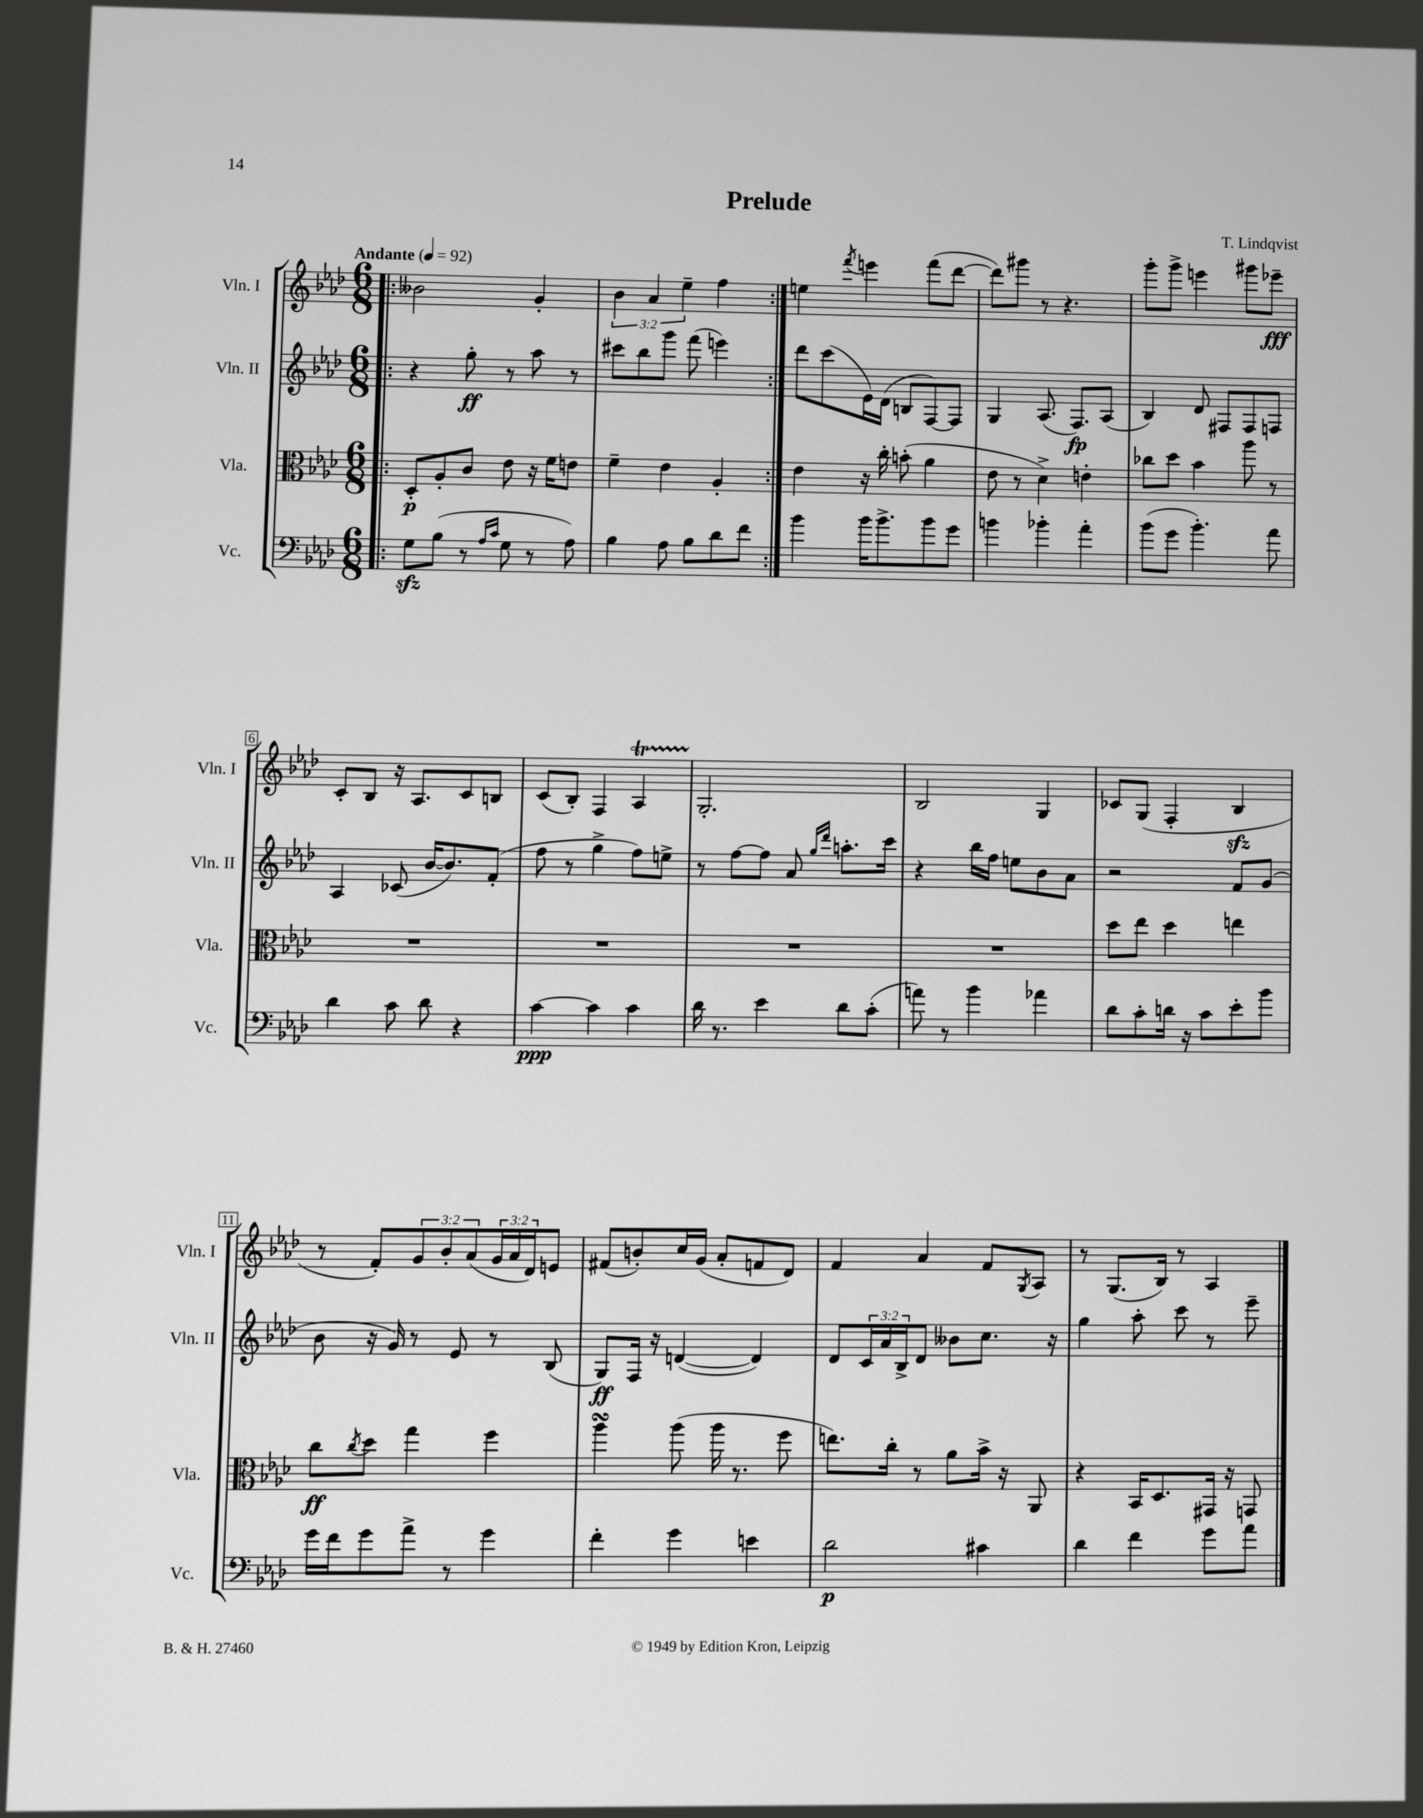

**kern	**dynam	**kern	**dynam	**kern	**dynam	**kern	**dynam
*part4	*part4	*part3	*part3	*part2	*part2	*part1	*part1
*staff4	*staff4	*staff3	*staff3	*staff2	*staff2	*staff1	*staff1
*I"Vc.	*	*I"Vla.	*	*I"Vln. II	*	*I"Vln. I	*
*I'Vc.	*	*I'Vla.	*	*I'Vln. II	*	*I'Vln. I	*
*clefF4	*	*clefC3	*	*clefG2	*	*clefG2	*
*k[b-e-a-d-]	*	*k[b-e-a-d-]	*	*k[b-e-a-d-]	*	*k[b-e-a-d-]	*
*M6/8	*	*M6/8	*	*M6/8	*	*M6/8	*
*MM92	*	*MM92	*	*MM92	*	*MM92	*
=1!|:	=1!|:	=1!|:	=1!|:	=1!|:	=1!|:	=1!|:	=1!|:
!	!	!	!	!	!	!LO:TX:a:B:t=Andante	!
8Gzz\L	.	8D-'/L	p	4r	.	2b--X\	.
(8B-\J	.	8A-'/	.	.	.	.	.
8r	.	8c/J	.	8gg'\	ff	.	.
16qqA-/LL	.	.	.	.	.	.	.
16qqc/JJ	.	.	.	.	.	.	.
8G\	.	8e-\	.	8r	.	.	.
8r	.	16r	.	8aa-\	.	4g'/	.
.	.	16f\KL	.	.	.	.	.
8A-\)	.	8en\J	.	8r	.	.	.
=2	=2	=2	=2	=2	=2	=2	=2
4B-\	.	4f~\	.	8ccc#X\L	.	6b-\	.
.	.	.	.	8bb-\	.	.	.
.	.	.	.	.	.	6a-/	.
8A-\	.	4e-\	.	8ggg\J	.	.	.
.	.	.	.	.	.	6ee-~\	.
8B-\L	.	.	.	(8fff\	.	.	.
8d-\	.	4A-'/	.	4eeen\)	.	4ff\	.
8f\J	.	.	.	.	.	.	.
=3:|!	=3:|!	=3:|!	=3:|!	=3:|!	=3:|!	=3:|!	=3:|!
4b-\	.	4e-\	.	8ddd-\L	.	4een\	.
.	.	.	.	(8ccc\	.	.	.
.	.	.	.	.	.	8qfff/	.
16b-\KL	.	16r	.	16e-\L)	.	4eeen\	.
8.b-^\	.	16cc'\	.	(16d-\JJ	.	.	.
.	.	(8bn'\	.	8Bn/L	.	.	.
8b-\	.	4a-\	.	[8F/)	.	(8fff\L	.
8g\J	.	.	.	8F/J]	.	[8ddd-\J	.
=4	=4	=4	=4	=4	=4	=4	=4
4bn\	.	8e-\	.	4G/	.	8ddd-\L])	.
.	.	8r	.	.	.	8ggg#X\J	.
4b-X'\	.	4d-^\)	.	(8.A-/	.	8r	.
.	.	.	.	.	.	4.r	.
.	.	.	.	8.F/L)	fp	.	.
4a-'\	.	4en'\	.	.	.	.	.
.	.	.	.	(8A-/J	.	.	.
=5	=5	=5	=5	=5	=5	=5	=5
(8b-\L	.	8cc-X\L	.	4B-/)	.	8ggg'\L	.
8g\J	.	8dd-\J	.	.	.	8ggg^\J	.
4.b-'\)	.	4b-\	.	8d-/	.	4eeen\	.
.	.	.	.	8F#X/L	.	.	.
.	.	8aa-\	.	8F#/	.	8ggg#X\L	.
8a-\	.	8r	.	8Fn/J	.	8eee-X~\J	fff
!!LO:LB:g=z
=6	=6	=6	=6	=6	=6	=6	=6
4d-\	.	2.r	.	4A-/	.	8c'/L	.
.	.	.	.	.	.	8B-/J	.
8c\	.	.	.	(8c-X/	.	16r	.
.	.	.	.	.	.	8.A-/L	.
8d-\	.	.	.	[16b-/KL	.	.	.
.	.	.	.	8.b-/])	.	.	.
4r	.	.	.	.	.	8c/	.
.	.	.	.	(8f'/J	.	8Bn/J	.
=7	=7	=7	=7	=7	=7	=7	=7
[4c\	ppp	2.r	.	8ff\	.	(8c/L	.
.	.	.	.	8r	.	8B-'/J)	.
4c\]	.	.	.	4gg^\	.	4F/	.
4c\	.	.	.	8ff\L)	.	4A-T/	.
.	.	.	.	8een^\J	.	.	.
=8	=8	=8	=8	=8	=8	=8	=8
16d-\	.	2.r	.	8r	.	2.G'/	.
8.r	.	.	.	.	.	.	.
.	.	.	.	[8ff\L	.	.	.
4e-\	.	.	.	8ff\J]	.	.	.
.	.	.	.	8a-/	.	.	.
.	.	.	.	16qqgg/LL	.	.	.
.	.	.	.	16qqddd-/JJ	.	.	.
8d-\L	.	.	.	8.aan'\L	.	.	.
(8c'\J	.	.	.	.	.	.	.
.	.	.	.	16ccc\Jk	.	.	.
=9	=9	=9	=9	=9	=9	=9	=9
8an\)	.	2.r	.	4r	.	2B-/	.
8r	.	.	.	.	.	.	.
4b-\	.	.	.	16bb-\LL	.	.	.
.	.	.	.	16ff\JJ	.	.	.
.	.	.	.	8een\L	.	.	.
4a-X\	.	.	.	8b-\	.	4G/	.
.	.	.	.	8a-\J	.	.	.
=10	=10	=10	=10	=10	=10	=10	=10
8d-\L	.	8dd-\L	.	2r	.	8c-X/L	.
8c'\	.	8ee-\J	.	.	.	(8G/J	.
16dn\Jk	.	4dd-\	.	.	.	4F'/	.
16r	.	.	.	.	.	.	.
8c\L	.	.	.	.	.	.	.
8e-'\	.	4een\	.	8f/L	.	4B-zz/	.
8b-\J	.	.	.	(8g/J	.	.	.
!!LO:LB:g=z
=11	=11	=11	=11	=11	=11	=11	=11
16g\LL	.	8cc\L	ff	8b-\	.	8r	.
16f\J	.	.	.	.	.	.	.
.	.	8qcc/	.	.	.	.	.
8g\	.	8dd-\J	.	16r	.	8f'/L)	.
.	.	.	.	16g/)	.	.	.
8a-^\J	.	4gg\	.	8r	.	12g/	.
.	.	.	.	.	.	12b-'/	.
8r	.	.	.	8e-/	.	.	.
.	.	.	.	.	.	(12a-/	.
4g\	.	4ff\	.	8r	.	24g/L	.
.	.	.	.	.	.	24a-/	.
.	.	.	.	.	.	24d-/J)	.
.	.	.	.	(8B-/	.	8en/J	.
=12	=12	=12	=12	=12	=12	=12	=12
4f'\	.	4aa-sSSs\	.	8G/L)	ff	(8f#X/L	.
.	.	.	.	16F/Jk	.	8bn'/)	.
.	.	.	.	16r	.	.	.
4g\	.	(8aa-\	.	([4dn/	.	16cc/L	.
.	.	.	.	.	.	(16g/JJ	.
.	.	16aa-\	.	.	.	8a-'/L	.
.	.	8.r	.	.	.	.	.
4en\	.	.	.	4d/])	.	8fn/	.
.	.	8ff\	.	.	.	8d-/J)	.
=13	=13	=13	=13	=13	=13	=13	=13
2d-\	p	8.een\L)	.	8d-/L	.	4f/	.
.	.	.	.	24c/L	.	.	.
.	.	.	.	24a-/	.	.	.
.	.	16cc'\Jk	.	.	.	.	.
.	.	.	.	24B-^/J	.	.	.
.	.	8r	.	8d-/J	.	4a-/	.
.	.	8a-\L	.	8b--X\L	.	.	.
4c#X\	.	16b-^\Jk	.	8.cc\J	.	8f/L	.
.	.	16r	.	.	.	.	.
.	.	.	.	.	.	8qG/	.
.	.	8AA-/	.	.	.	8A-/J	.
.	.	.	.	16r	.	.	.
=14	=14	=14	=14	=14	=14	=14	=14
4d-\	.	4r	.	4gg\	.	8r	.
.	.	.	.	.	.	(8.G/L	.
4f\	.	16BB-/KL	.	8aa-'\	.	.	.
.	.	8.D-/	.	.	.	16B-/Jk)	.
.	.	.	.	8ccc\	.	8r	.
8g\L	.	16GG#X/Jk	.	8r	.	4A-/	.
.	.	16r	.	.	.	.	.
8a-\J	.	8GGn/	.	8eee-~\	.	.	.
==	==	==	==	==	==	==	==
*-	*-	*-	*-	*-	*-	*-	*-
